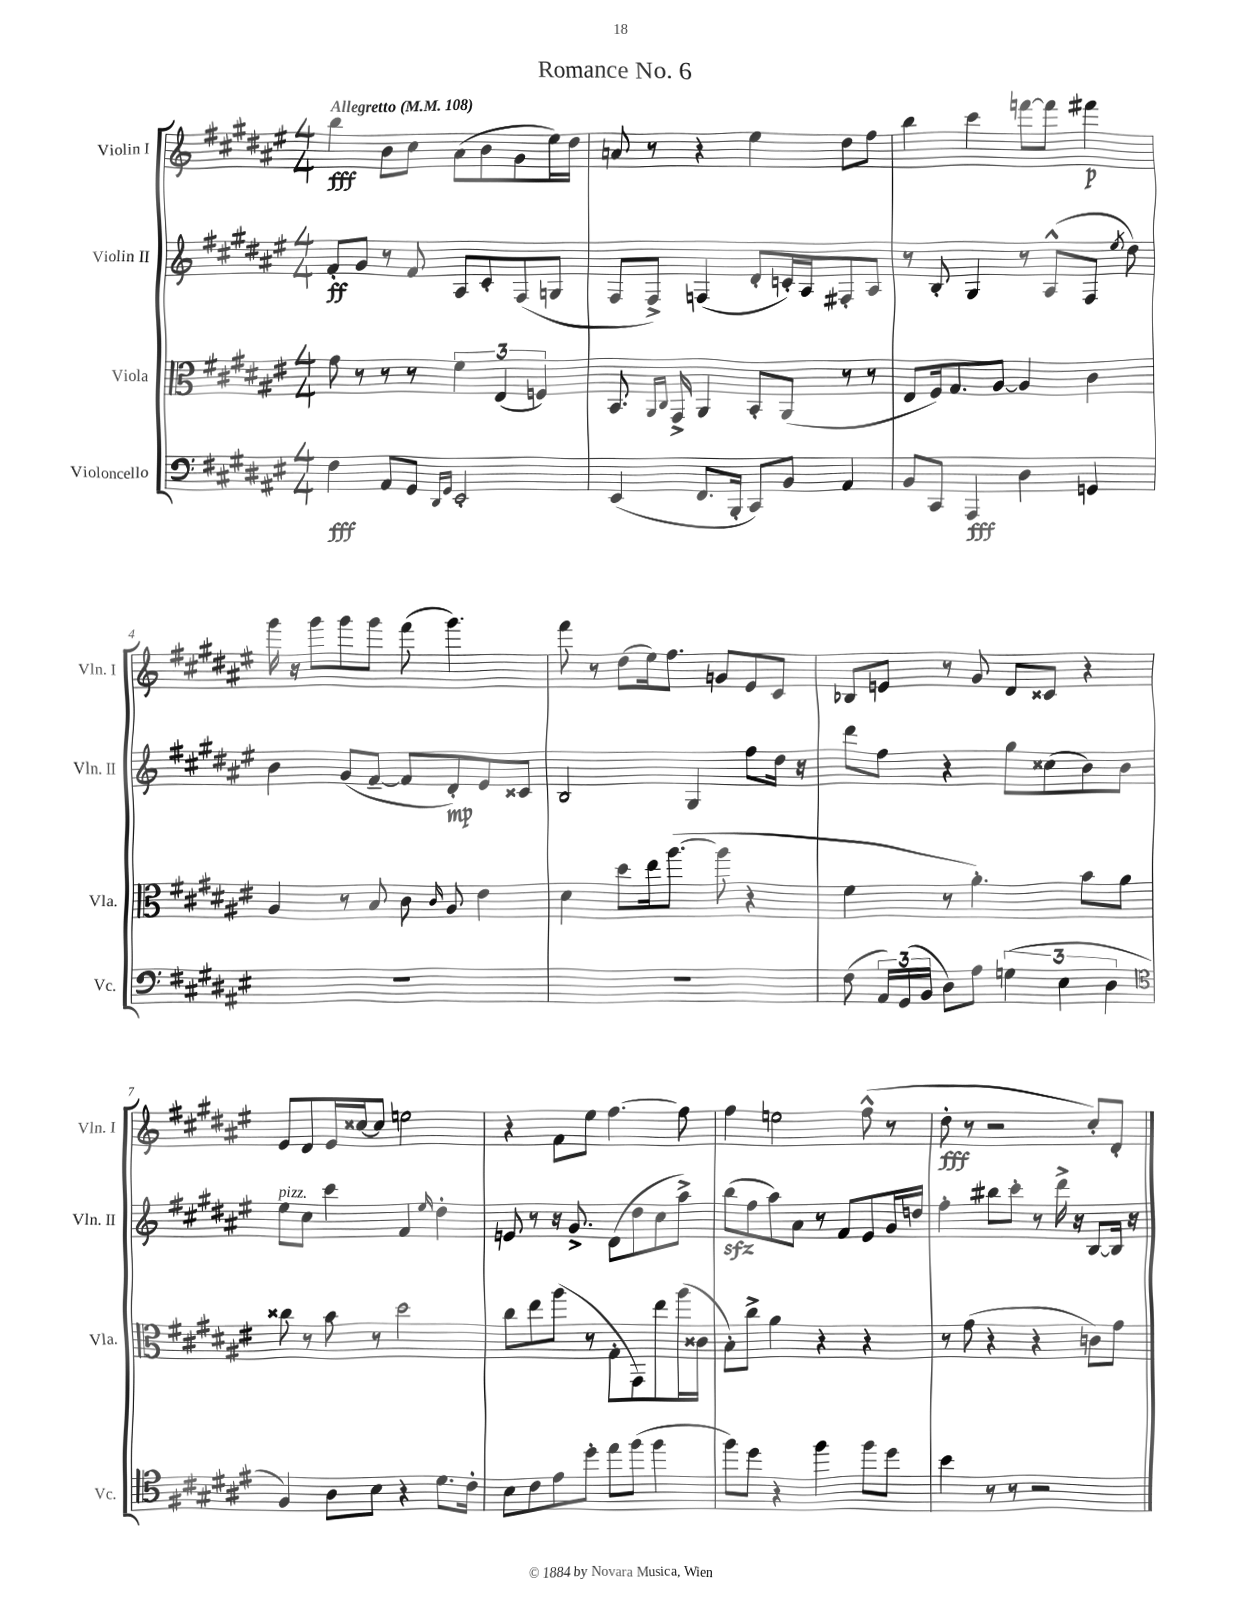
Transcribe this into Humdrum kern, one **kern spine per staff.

**kern	**kern	**kern	**kern
*staff4	*staff3	*staff2	*staff1
*clefF4	*clefC3	*clefG2	*clefG2
*k[f#c#g#d#a#e#]	*k[f#c#g#d#a#e#]	*k[f#c#g#d#a#e#]	*k[f#c#g#d#a#e#]
*M4/4	*M4/4	*M4/4	*M4/4
*MM108	*MM108	*MM108	*MM108
4F#\	8g#\	8f#'/L	4bb\
.	8r	8g#/J	.
8AA#/L	8r	8r	8b\L
8GG#/J	8r	8f#/	8cc#\J
16qqDD#/LL	.	.	.
16qqGG#/JJ	.	.	.
2EE#'/	6f#\	8A#/L	(8a#\L
.	.	8c#'/	8b\
.	(6E#/	.	.
.	.	(8F#/	8g#\
.	6F/)	.	.
.	.	8G/J	16ee#\L)
.	.	.	16dd#\JJ
=	=	=	=
(4EE#/	8.BB/	8F#/L	8a/
.	.	8F#^/J)	8r
.	16qqAA#/LL	.	.
.	16qqC#/JJ	.	.
.	16GG#^/	.	.
8.FF#/L	4AA#/	(4F/	4r
16BBB'/Jk	.	.	.
8CC#/L)	8BB'/L	8d#'/L	4ee#\
8BB/J	(8AA#/J	16c'/L)	.
.	.	16A#/J	.
4AA#/	8r	8F#'/	8dd#\L
.	8r	8A#/J	8ff#\J
=	=	=	=
8BB/L	8E#/L	8r	4bb\
8CC#/J	16F#/k)	8B'/	.
.	8.G#/	.	.
4AAA#/	.	4G#/	4ccc#\
.	[8A#/J	.	.
4D#\	4A#/]	8r	[8fff\L
.	.	(8A#^^/L	8fff\]J
4GG/	4c#\	8F#/J	4fff#\
.	.	8qee#/	.
.	.	8dd#\)	.
=	=	=	=
1r	4A#/	4b\	16ggg#\
.	.	.	16r
.	.	.	8ggg#\L
.	8r	(8g#/L	8ggg#\
.	8B/	[8f#~/J	8ggg#\J
.	8c#\	8f#/]L	(8fff#\
.	16qqc#/	.	.
.	8A#/	8d#'/)	4.ggg#\)
.	4e#\	8e#/	.
.	.	8c##/J	.
=	=	=	=
1r	4d#\	2B/	8fff#\
.	.	.	8r
.	8dd#\L	.	(8dd#\L
.	16ee#\k	.	16ee#\k)
.	([8.aa#\J	.	8.ff#\J
.	.	4G#/	.
.	8aa#\]	.	8g/L
.	4r	8ff#\L	8e#/
.	.	16dd#\Jk	8c#/J
.	.	16r	.
=	=	=	=
(8F#\	4f#\	8ddd#\L	8B-/L
24AA#/LL)	.	8ff#\J	8e/J
(24GG#/	.	.	.
24BB/JJ	.	.	.
8D#\L)	8r	4r	8r
8A#\J	4.a#'\)	.	8g#/
(6G\	.	8gg#\L	8d#/L
.	.	(8cc##\	8c##/J
6E#\	.	.	.
.	8b\L	8b\)	4r
6D#\	.	.	.
.	8a#\J	8b\J	.
=	=	=	=
*clefC4	*	*	*
4F#/)	8cc##\	8ee#\L	8e#/L
.	8r	8cc#\J	8d#/
8A#\L	8b\	4ccc#\	16e#/L
.	.	.	[16cc##/J
8B\J	8r	.	8cc##/]J
4r	2dd#\	4f#/	2ee\
.	.	16qqee#/	.
8.d#\L	.	4dd#'\	.
16c#'\Jk	.	.	.
=	=	=	=
8B\L	8cc#\L	8e/	4r
8c#\	8ee#\	8r	.
8e#\	(8aa#\J	16r	8f#\L
.	.	8.g#^/	.
8dd#'\J	8r	.	8ee#\J
8ee#\L	8G#'\L	(8d#\L	[4.ff#\
(8ff#\J	8GG#\)	8dd#\	.
4ff#\	8ee#\	8cc#\	.
.	(16aa#\L	8aa#^\J)	8ff#\]
.	16c##\JJ	.	.
=	=	=	=
8ff#\L)	8B'\L)	(8bb\L	4ff#\
8dd#\J	8cc#^\J	8ff#\	.
4r	4a#\	8aa#\)	2ee\
.	.	8a#\J	.
4ff#\	4r	8r	.
.	.	8f#/L	.
8ff#\L	4r	8e#/	(8ff#^^\
8dd#\J	.	16g#/L	8r
.	.	16dd/JJ	.
=	=	=	=
4b\	8r	4ff#'\	8dd#'\
.	(8g#\	.	8r
8r	4r	8bb#\L	2r
8r	.	8ccc#'\J	.
2r	4r	8r	.
.	.	16ddd#^\	.
.	.	16r	.
.	8c\L)	[8B/L	8cc#'/L)
.	8g#\J	16B/]Jk	8d#'/J
.	.	16r	.
==	==	==	==
*-	*-	*-	*-
